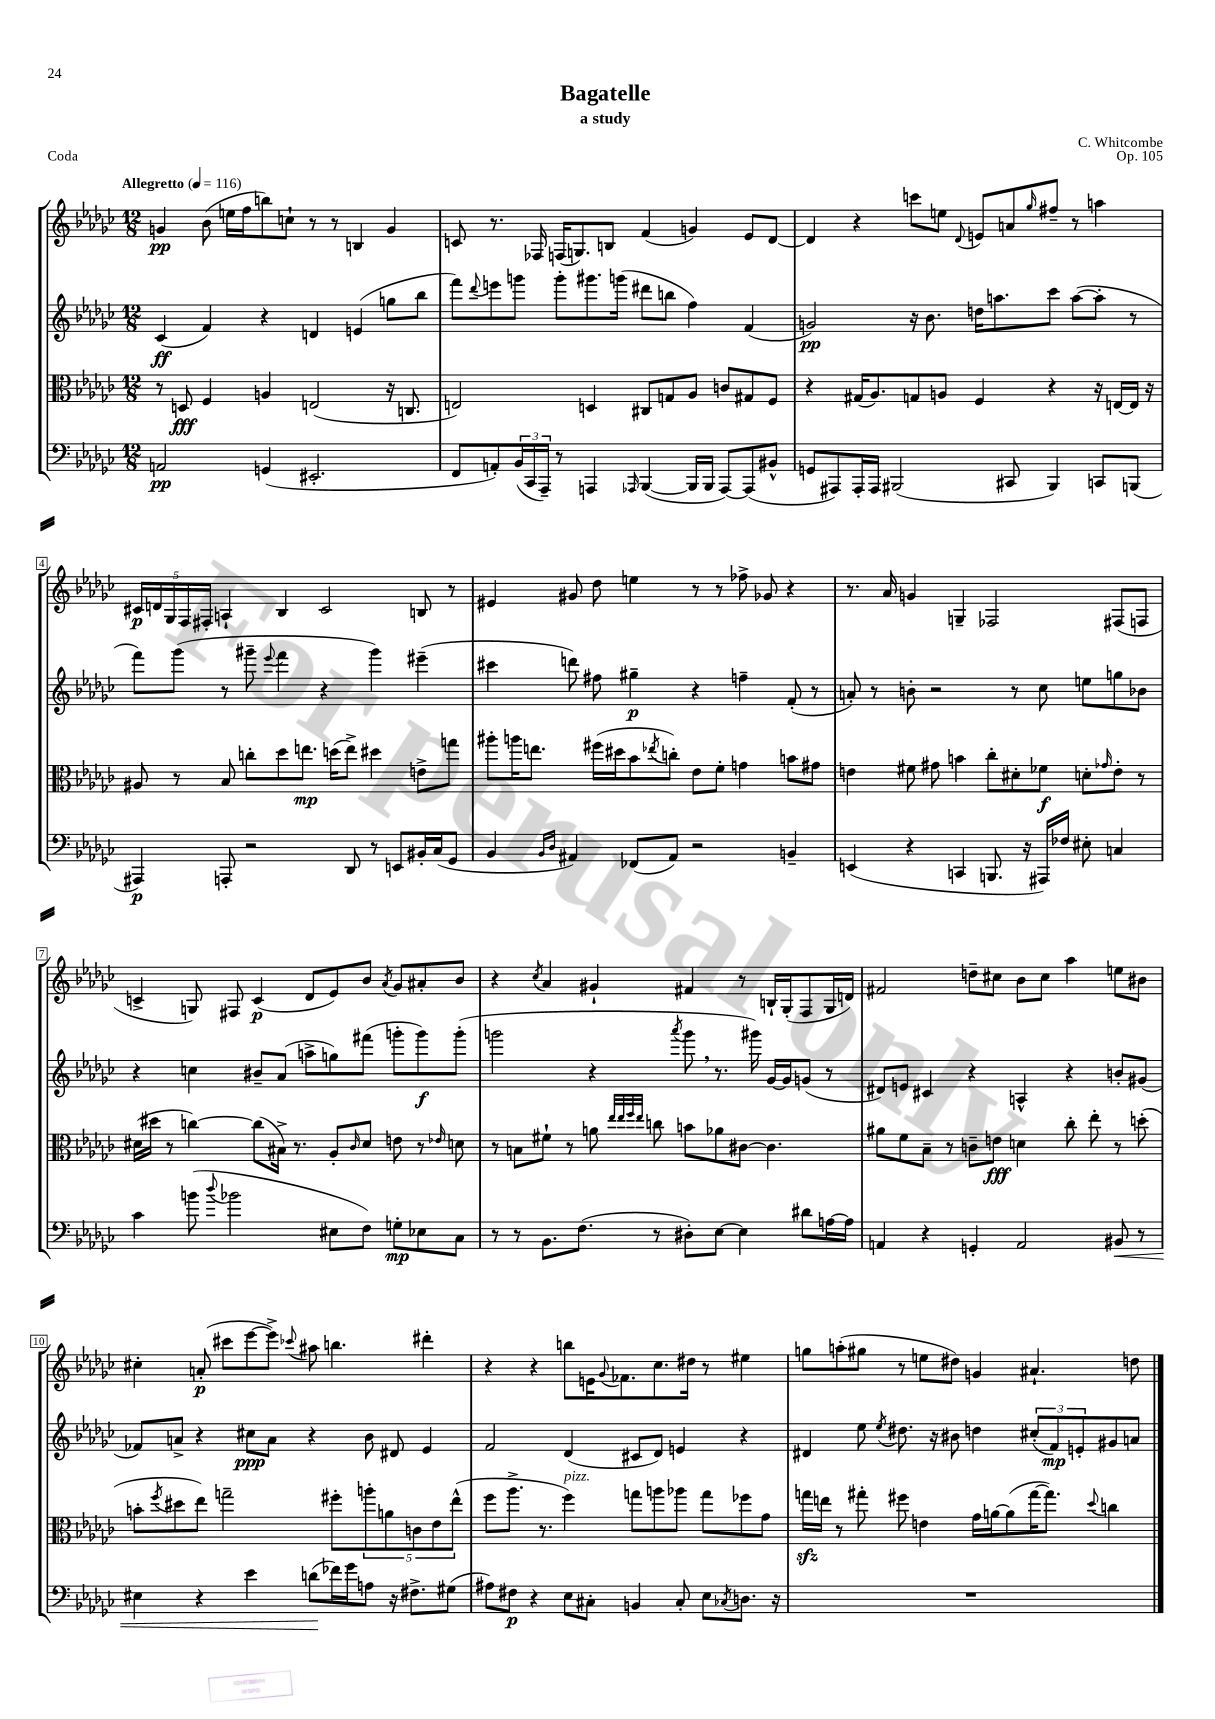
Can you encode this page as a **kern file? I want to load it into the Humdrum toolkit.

**kern	**kern	**kern	**kern
*staff4	*staff3	*staff2	*staff1
*clefF4	*clefC3	*clefG2	*clefG2
*k[b-e-a-d-g-c-]	*k[b-e-a-d-g-c-]	*k[b-e-a-d-g-c-]	*k[b-e-a-d-g-c-]
*M12/8	*M12/8	*M12/8	*M12/8
*MM116	*MM116	*MM116	*MM116
2AA	8r	(4c-	4g
.	8D	.	.
.	4F	4f)	(8b-
.	.	.	16ee
.	.	.	16ff
(4GG	4A	4r	8bb)
.	.	.	8cc`
2.EE#'	(2E	4d	8r
.	.	.	8r
.	.	(4e	4B
.	16r	8gg	4g
.	8.C	.	.
.	.	8bb-	.
=	=	=	=
8FF	2E)	8fff)	8c
.	.	8qqddd-	.
8AA')	.	8eee	8.r
(24BB-	.	8ggg	.
24CC-	.	.	.
.	.	.	16F-
24AAA-~)	.	.	.
8r	.	8ggg'	(16F
.	.	.	8.G)
4AAA	4D	8.ggg#	.
.	.	.	8B
.	.	(16ggg	.
16qqAAA-	.	.	.
([4BBB-	8C#	8ddd#	(4f
.	8G	8bb	.
16BBB-]	8A-	4ff)	4g)
16BBB-	.	.	.
[8AAA-)	8c	.	.
(8AAA-]	8G#	(4f	8e-
8BB#^^	8F	.	[8d-
=	=	=	=
8GG	4r	2g)	4d-]
8AAA#)	.	.	.
16AAA#'	(16G#	.	4r
16AAA#	8.A-)	.	.
(2BBB#	.	.	.
.	8G	16r	8ccc
.	.	8.b-	.
.	8A	.	8ee
.	.	.	8qqd-
.	4F	16dd	8e
.	.	8.aa	.
8CC#	.	.	8a
.	.	.	16qqgg-
4BBB#)	4r	8ccc-	8ff#~
.	.	([8aa	8r
8CC	16r	8aa']	4aa
.	[16E	.	.
(8BBB	16E]	8r	.
.	16r	.	.
=	=	=	=
4AAA#)	8A#	8fff)	20c#
.	.	.	20d
.	.	.	20G-
.	8r	(8ggg-	.
.	.	.	20F
.	.	.	20F#'
8AAA'	8B-	8r	4A`
2r	8cc'	8ggg#~	.
.	.	8qqeee-	.
.	8dd-	4fff	4B-
.	8.ee	.	.
.	.	4r	2c#
.	(16dd	.	.
8DD-	8ee^)	.	.
8r	4dd#	4ggg#)	.
8EE	.	.	.
16BB#'	8e^	(4eee#~	8B
(16C-	.	.	.
8GG-	8gg	.	8r
=	=	=	=
4BB-	8aa#'	4ccc#	4e#
.	16aa	.	.
.	8.ee	.	.
16qqBB-	.	.	.
16qqD-	.	.	.
4AA#)	.	8ddd)	8g#
.	(16ff#	8ff#	8dd-
.	16dd#	.	.
(8FF-	8b-	4gg#~	4ee
.	8qee-	.	.
8AA#)	8cc')	.	.
2r	8e-	4r	8r
.	8f'	.	8r
.	4g	4ff~	8ff-^
.	.	.	8g-
4BB~	8b	(8f'	4r
.	8g#	8r	.
=	=	=	=
(4EE	4e	8a')	8.r
.	.	8r	.
.	.	.	16a-
4r	8f#	8b'	4g
.	8g#	2r	.
4CC	4b	.	4G~
8.BBB	8cc-'	.	2F-
.	8d#'	8r	.
16r	.	.	.
16AAA#)	8f-	8cc-	.
16F-	.	.	.
8E#'	8d'	8ee	.
.	16qqg-	.	.
4C	8e'	8gg	(8F#
.	8r	8b-	8F
=	=	=	=
4c-	(16d#	4r	4c^
.	16dd#	.	.
.	8r	.	.
(8b	[4cc)	4cc	8G)
8qqdd-	.	.	.
2b-	.	.	8F#
.	(8cc]	8b#~	(4c
.	16B#^)	(8a-	.
.	8.r	.	.
.	.	8aa^	8d-
8E#	8A-'	8gg)	8e-)
.	16qqc-	.	.
8F)	8d#	(8fff#	8b-
.	.	.	8qa-
8G'	8e	8ggg'	8g-
8E-	8r	8ggg)	8a#'
.	16qqe-	.	.
8C-	8d	(8ggg'	8b-
=	=	=	=
8r	8r	2ggg	4r
8r	8B	.	.
.	.	.	8qcc-
8.BB-	8f#`	.	4a-
.	8r	.	.
(8.F	.	.	.
.	8a	4r	4g#`
.	32qqee-	.	.
.	32qqee-	.	.
.	32qqff	.	.
.	32qqee-	.	.
8r	8cc	.	.
.	.	8qaaa-	.
8D#')	8b	8ggg	4f#
[8E-	8a-	8.r	.
4E-]	[8c#	.	8r
.	.	16ggg#)	.
.	4.c#]	[16g-	16B`
.	.	16g-]	(16G-'
8d#	.	(8g	8F
[16A	.	8r	16G-
16A]	.	.	16d)
=	=	=	=
4AA	8a#	8d#)	2f#
.	8f	8e	.
4r	8B-~	4c#	.
.	8r	.	.
4GG'	8c~	4r	8dd~
.	8e	.	8cc#
2AA	4d	4A^^	8b-
.	.	.	8cc#
.	8cc-'	4r	4aa-
.	8ee-'	.	.
8BB#	8r	8b'	8ee
8r	(8dd'	(8g#	8b#
=	=	=	=
4E#	8b'	8f-)	4cc#'
.	8qff	.	.
.	8dd#	8a^	.
4r	8ee-)	4r	(8a'
.	2gg~	.	8ccc#
4e-	.	8cc#	[8eee-
.	.	8a	8eee-^])
.	.	.	8qqccc-
(8d	.	4r	8aa#
16f-)	8ff#'	.	4.bb
16g-	.	.	.
8A	10aa'	8b-	.
.	10a	.	.
16r	.	8d#	.
8.F#^	.	.	.
.	10c	.	.
.	.	4e-	4ddd#'
.	10e-	.	.
(8G#	.	.	.
.	(10ee-^^	.	.
=	=	=	=
8A#)	8ff	2f	4r
8F#	8.aa-^	.	.
4r	.	.	4r
.	8.r	.	.
8E-	4ff)	(4d-	8bb
8C#'	.	.	16e
.	.	.	8qqg-
.	.	.	8.f-
4BB	8gg	8c#	.
.	8aa	8d-)	8.cc-
8C#'	8aa-	4e	.
.	.	.	16dd#
8E-	8gg	.	8r
8qC-	.	.	.
8.D	8ff-	4r	4ee#
.	8g-	.	.
16r	.	.	.
=	=	=	=
1.r	16gg	4d#	8gg
.	16ee	.	.
.	8r	.	(8aa'
.	8gg#'	8ee-	8gg#
.	.	8qee-	.
.	8ff#	8.dd#	8r
.	4e	.	8ee
.	.	16r	.
.	.	8b#	8dd#)
.	16g-	4dd	4g
.	[16a	.	.
.	(8a]	.	.
.	[16gg#	(12cc#'	4.a#`
.	8.gg#])	.	.
.	.	12f)	.
.	.	12e'	.
.	8qqdd-	.	.
.	4cc	8g#	.
.	.	8a	8dd
==	==	==	==
*-	*-	*-	*-
